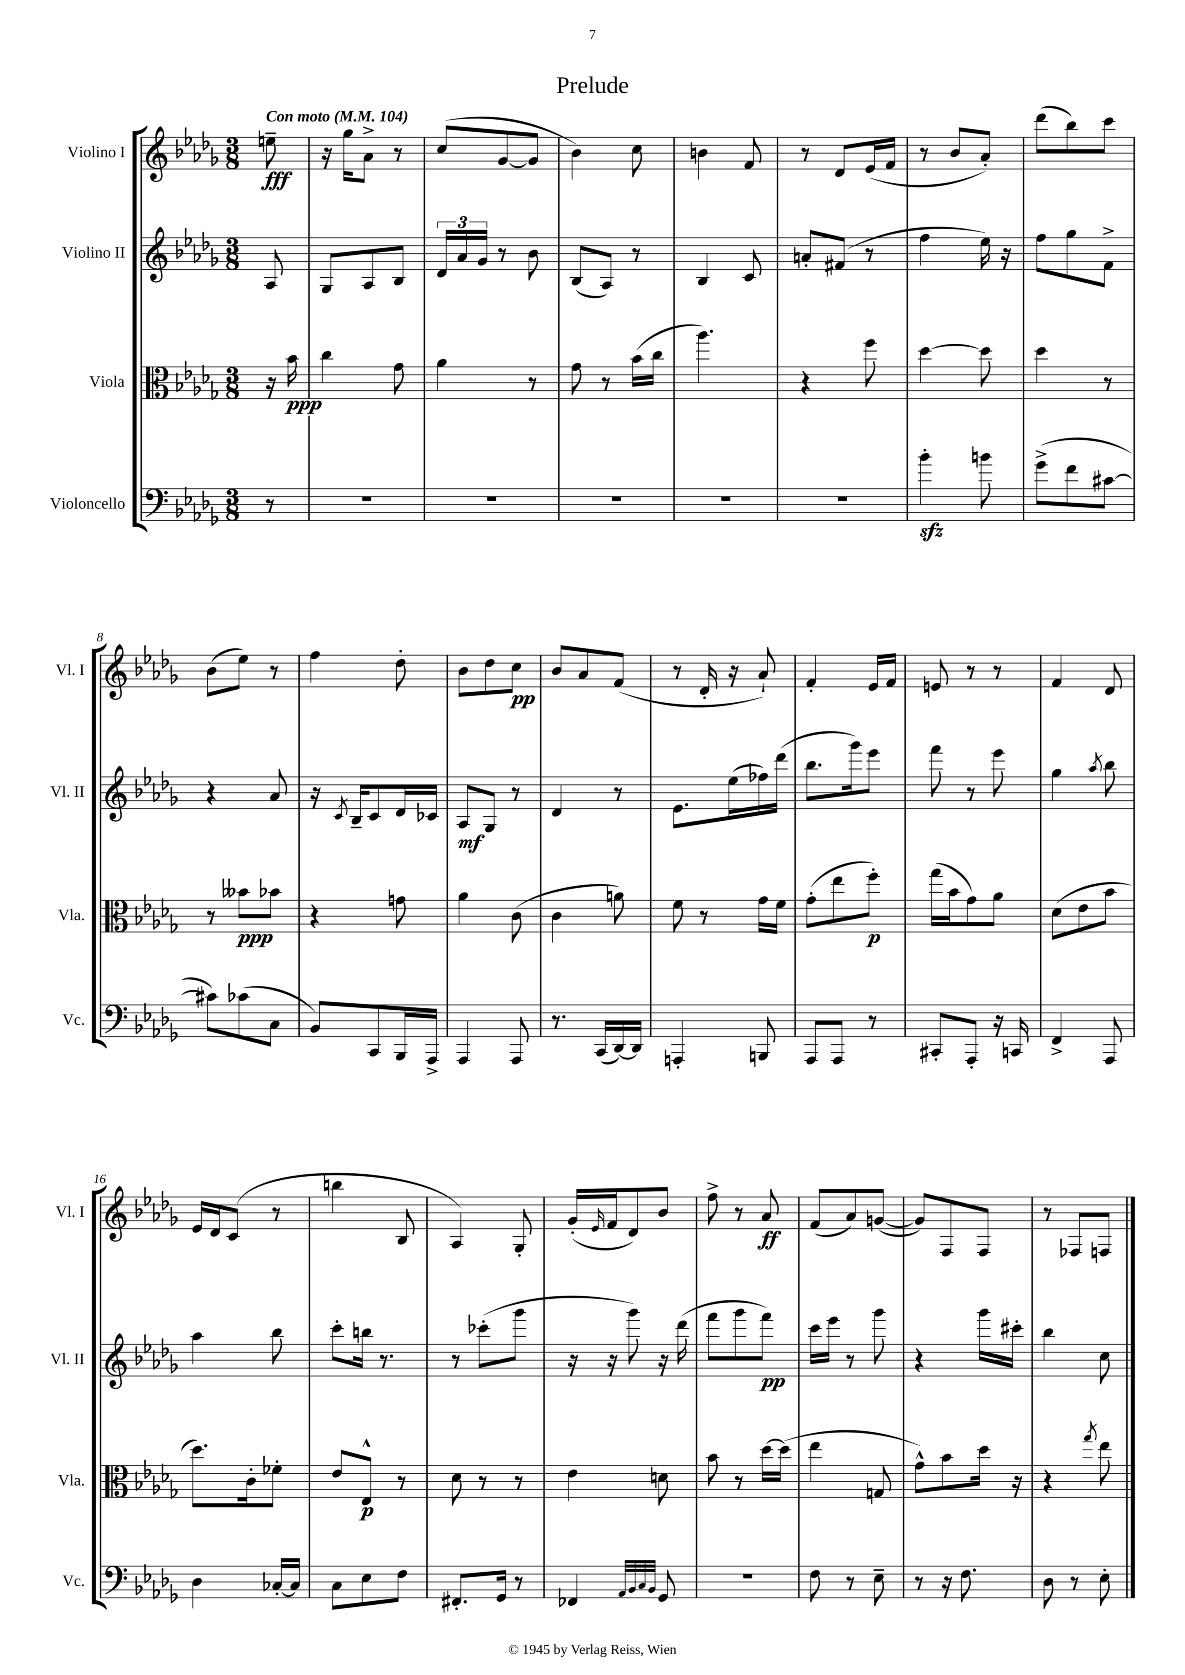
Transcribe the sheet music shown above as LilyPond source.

\header { title = "Prelude" }
<<
\new StaffGroup <<
\new Staff = "s0" \with { instrumentName = "Violino I" shortInstrumentName = "Vl. I" } {
    \clef treble \key des \major \numericTimeSignature \time 3/8 \partial 8 \tempo "Con moto" 4 = 104
    e''8--\fff |
    r16 ges''16 aes'8-> r8 |
    c''8( ges'8~ ges'8 |
    bes'4) c''8 |
    b'4 f'8 |
    r8 des'8 ees'16( f'16 |
    r8 bes'8 aes'8-.) |
    des'''8( bes''8) c'''8 |
    bes'8( ees''8) r8 |
    f''4 des''8-. |
    bes'8 des''8 c''8\pp |
    bes'8 aes'8 f'8( |
    r8 des'16-. r16 aes'8-!) |
    f'4-. ees'16 f'16 |
    e'8 r8 r8 |
    f'4 des'8 |
    ees'16 des'16 c'8( r8 |
    b''4 bes8 |
    aes4) ges8-. |
    ges'16-.( \grace { ees'16 } f'16 des'8) bes'8 |
    f''8-> r8 aes'8\ff |
    f'8( aes'8) g'8~( |
    g'8) f8 f8 |
    r8 fes8 f8 \bar "|." |
}
\new Staff = "s1" \with { instrumentName = "Violino II" shortInstrumentName = "Vl. II" } {
    \clef treble \key des \major \numericTimeSignature \time 3/8 \partial 8
    aes8 |
    ges8 aes8 bes8 |
    \tuplet 3/2 { des'16 aes'16 ges'16 } r8 bes'8 |
    bes8( aes8) r8 |
    bes4 c'8 |
    a'8-. fis'8( r8 |
    f''4 ees''16) r16 |
    f''8 ges''8 f'8-> |
    r4 aes'8 |
    r16 \acciaccatura { c'8 } bes16-- c'8 des'16 ces'16 |
    aes8\mf ges8 r8 |
    des'4 r8 |
    ees'8. ees''16( fes''16) des'''16( |
    bes''8. ges'''16) ees'''8 |
    f'''8 r8 ees'''8 |
    ges''4 \acciaccatura { aes''8 } bes''8 |
    aes''4 bes''8 |
    c'''8-. b''16 r8. |
    r8 ces'''8-.( ges'''8 |
    r16 r16 ges'''8) r16 des'''16( |
    f'''8 ges'''8 f'''8\pp) |
    c'''16 ees'''16 r8 ges'''8 |
    r4 ges'''16 cis'''16-. |
    bes''4 c''8 \bar "|." |
}
\new Staff = "s2" \with { instrumentName = "Viola" shortInstrumentName = "Vla." } {
    \clef alto \key des \major \numericTimeSignature \time 3/8 \partial 8
    r16 bes'16\ppp |
    c''4 ges'8 |
    aes'4 r8 |
    ges'8 r8 bes'16( c''16 |
    aes''4.) |
    r4 f''8 |
    des''4~ des''8 |
    des''4 r8 |
    r8 beses'8\ppp bes'8 |
    r4 g'8 |
    aes'4 c'8( |
    c'4 a'8) |
    f'8 r8 ges'16 f'16 |
    ges'8-.( ees''8 f''8-.\p) |
    ges''16( bes'16 ges'8) aes'8 |
    des'8( ees'8 bes'8 |
    des''8.) c'16-. fes'8-. |
    ees'8 ees8-^\p r8 |
    des'8 r8 r8 |
    ees'4 d'8 |
    bes'8 r8 des''16~ des''16( |
    ees''4 g8 |
    ges'8-^) bes'8 des''16 r16 |
    r4 \acciaccatura { ges''8 } ees''8 \bar "|." |
}
\new Staff = "s3" \with { instrumentName = "Violoncello" shortInstrumentName = "Vc." } {
    \clef bass \key des \major \numericTimeSignature \time 3/8 \partial 8
    r8 |
    R4. |
    R4. |
    R4. |
    R4. |
    R4. |
    bes'4-.\sfz b'8 |
    ges'8->( f'8 cis'8~ |
    cis'8) ces'8( c8 |
    bes,8) c,8 bes,,16 aes,,16-> |
    aes,,4 aes,,8 |
    r8. c,16( des,16~) des,16 |
    a,,4-. b,,8 |
    aes,,8 aes,,8 r8 |
    cis,8-. aes,,8-. r16 c,16 |
    f,4-> aes,,8 |
    des4 ces16~-. ces16 |
    c8 ees8 f8 |
    fis,8.-. ges,16 r8 |
    fes,4 \grace { aes,32 bes,32 c32 bes,32 } ges,8 |
    R4. |
    f8 r8 ees8-- |
    r8 r16 f8. |
    des8 r8 ees8-. \bar "|." |
}
>>
>>
